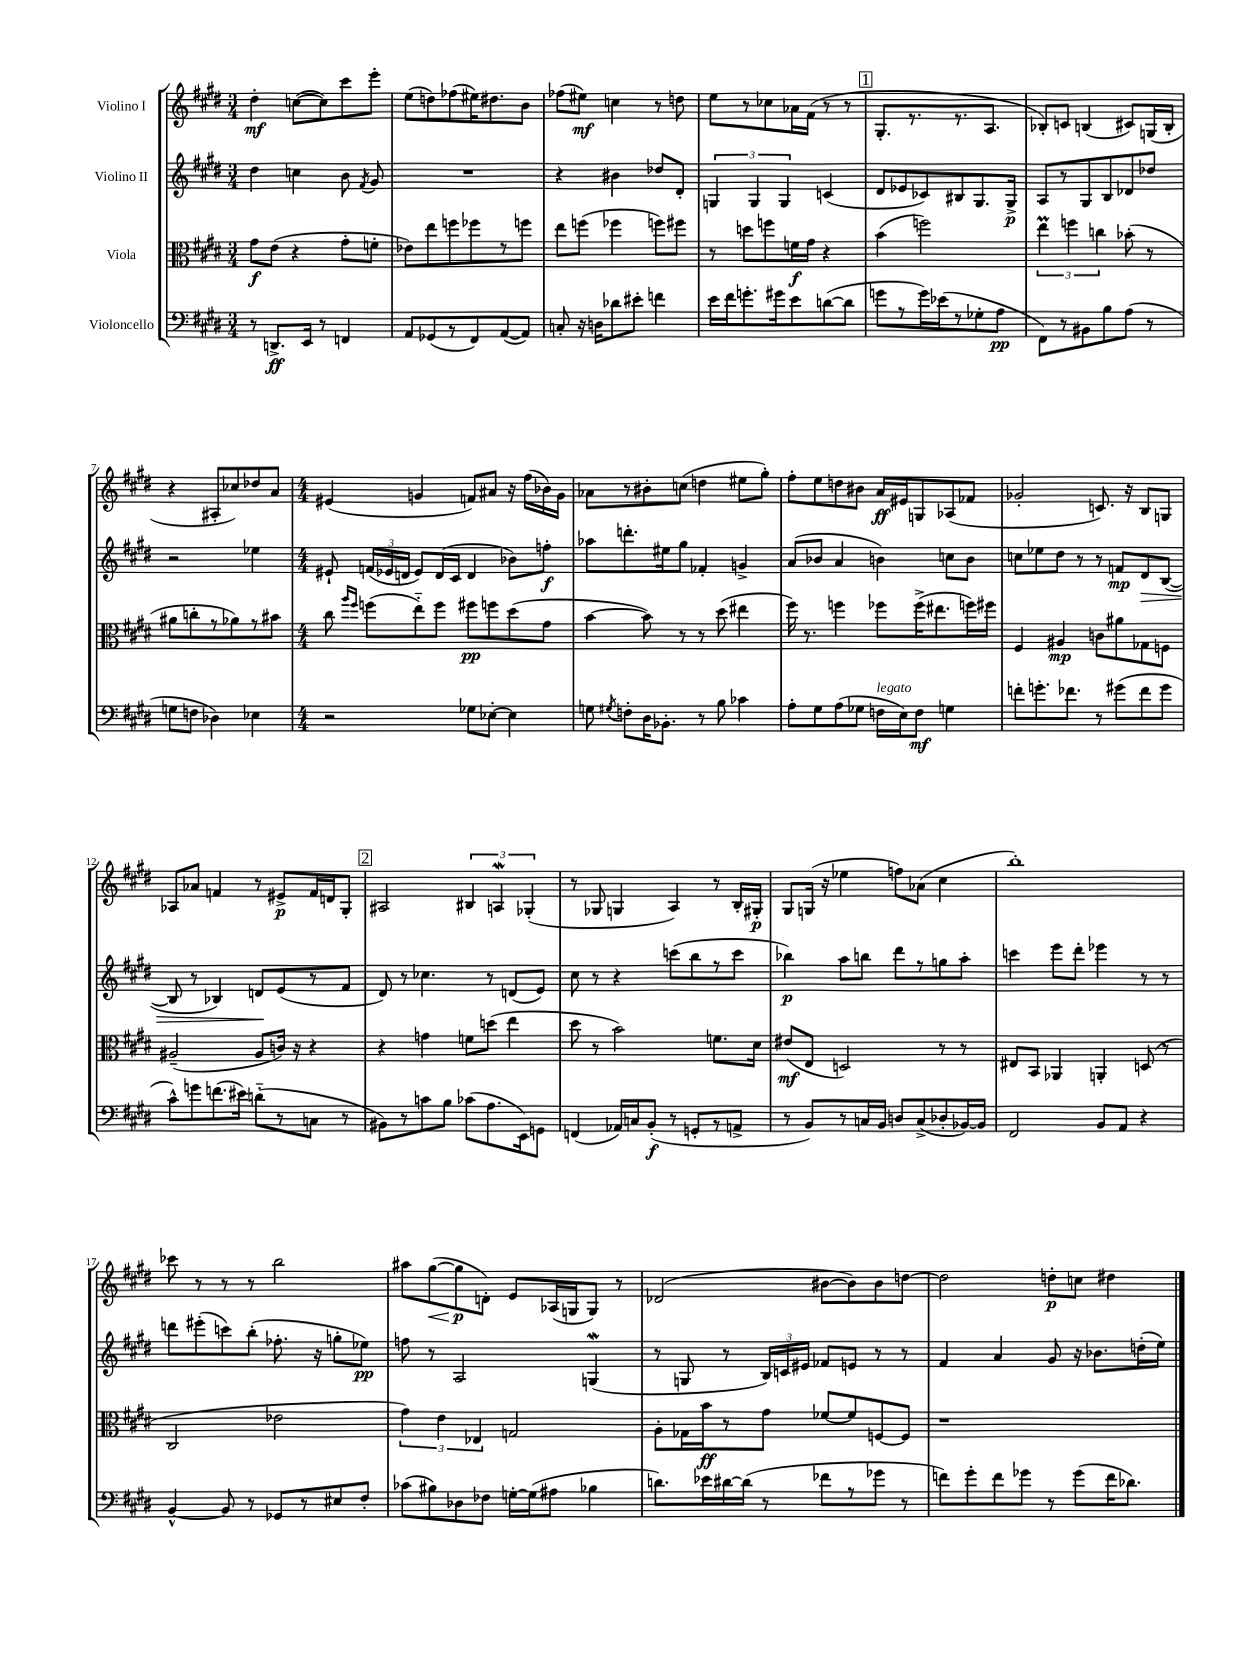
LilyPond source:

<<
\new StaffGroup <<
\new Staff = "s0" \with { instrumentName = "Violino I" } {
    \clef treble \key e \major \numericTimeSignature \time 3/4
    \autoBeamOff dis''4-.\mf c''8[~( c''8) cis'''8 e'''8]-. |
    e''8[( d''8) fes''8( eis''16) dis''8. b'8] |
    fes''8[( eis''8]\mf) c''4 r8 d''8 |
    e''8[ r8 ces''8 aes'16 fis'16]( r8 r8 |
    \mark \markup { \box "1" } gis8.[-. r8. r8. a8.] |
    bes8[-.) c'8] b4( cis'8[) g16( b16]-. |
    r4 ais8[-. ces''8) des''8 a'8] |
    \numericTimeSignature \time 4/4 eis'4( g'4 f'8[) ais'8] r16 fis''16[( bes'16) g'16] |
    aes'8[ r8 bis'8-. c''8]( d''4 eis''8[ gis''8]-.) |
    fis''8[-. e''8 d''8 bis'8] a'16[\ff eis'16 g8 aes8( fes'8] |
    ges'2-. c'8.) r16 b8[ g8] |
    aes8[ aes'8] f'4 r8 eis'8[->\p f'16 d'16 gis8]-. |
    \mark \markup { \box "2" } ais2 \tuplet 3/2 { bis4 a4\mordent ges4-.( } |
    r8 ges8 g4 a4) r8 b16[-. gis16]-.\p |
    gis8[ g16]( r16 ees''4 f''8[) aes'8]( cis''4 |
    b''1-.) |
    ces'''8 r8 r8 r8 b''2 |
    ais''8[ gis''8~\<( gis''8\p\! d'8]-.) e'8[ aes16( g16 g8]) r8 |
    des'2( bis'8[~ bis'8) bis'8 d''8]~ |
    d''2 d''8[-.\p c''8] dis''4 \bar "|." |
}
\new Staff = "s1" \with { instrumentName = "Violino II" } {
    \clef treble \key e \major \numericTimeSignature \time 3/4
    \autoBeamOff dis''4 c''4 b'8 \acciaccatura { fis'8 } gis'8 |
    R2. |
    r4 bis'4 des''8[ dis'8]-. |
    \tuplet 3/2 { g4 g4 g4 } c'4( |
    \mark \markup { \box "1" } dis'8[ ees'8 ces'8) bis8 gis8. gis16]->\p |
    a8[ r8 gis8 b8 des'8 des''8] |
    r2 ees''4 |
    \numericTimeSignature \time 4/4 eis'8-! \tuplet 3/2 { f'16[( ees'16 d'16] } ees'8[) d'16( cis'16] d'4 bes'8[) f''8]-.\f |
    aes''8[ d'''8.-. eis''16 gis''8] fes'4-. g'4-> |
    a'8[( bes'8] a'4 b'4) c''8[ b'8] |
    c''8[ ees''8 dis''8] r8 r8 f'8[\mp dis'8\> b8]~( |
    b8 r8 bes4) d'8[\! e'8( r8 fis'8] |
    \mark \markup { \box "2" } dis'8) r8 ces''4. r8 d'8[( e'8]) |
    cis''8 r8 r4 c'''8[( b''8 r8 c'''8] |
    bes''4\p) a''8[ b''8] dis'''8[ r8 g''8 a''8]-. |
    c'''4 e'''8[ dis'''8]-. ees'''4 r8 r8 |
    d'''8[ eis'''8-.( c'''8) b''8]-.( fes''8.-. r16 g''8[-. ees''8]\pp) |
    f''8 r8 a2 g4\mordent( |
    r8 g8 r8 \tuplet 3/2 { b16[) c'16 eis'16] } fes'8[ e'8] r8 r8 |
    fis'4 a'4 gis'8 r16 bes'8.[ d''16-.( e''16]) \bar "|." |
}
\new Staff = "s2" \with { instrumentName = "Viola" } {
    \clef alto \key e \major \numericTimeSignature \time 3/4
    \autoBeamOff gis'8[\f e'8]( r4 gis'8[-. f'8]-. |
    ees'8[) e''8 f''8 fes''8 r8 f''8] |
    e''8[ f''8]( fes''4 f''8[) fis''8] |
    r8 d''8[ f''8 f'16\f gis'16] r4 |
    \mark \markup { \box "1" } b'4( f''2) |
    \tuplet 3/2 { e''4\prall f''4 c''4 } bes'8-.( r8 |
    ais'8[ c''8-. r8 aes'8) r8 bis'8] |
    \numericTimeSignature \time 4/4 cis''8 \grace { a''16[ fis''16] } f''8[( e''8-_) f''8] fis''8[\pp f''8 dis''8( gis'8] |
    b'4~ b'8) r8 r8 dis''8( eis''4 |
    fis''16) r8. f''4 fes''8[ fes''16->( eis''8. f''16) fis''16] |
    fis4 ais4\mp c'8[ ais'8 ges8 f8] |
    ais2--( ais8[ c'16]) r16 r4 |
    \mark \markup { \box "2" } r4 g'4 f'8[ d''8]( e''4 |
    dis''8 r8 b'2) f'8.[ dis'16] |
    eis'8[\mf( e8] d2) r8 r8 |
    eis8[ b,8] aes,4 a,4-. d8( r8 |
    cis2 ees'2 |
    \tuplet 3/2 { gis'4) e'4 ees4 } g2 |
    a8[-. ges16 b'16\ff r8 gis'8] fes'8[~ fes'8 f8~ f8] |
    r1 \bar "|." |
}
\new Staff = "s3" \with { instrumentName = "Violoncello" } {
    \clef bass \key e \major \numericTimeSignature \time 3/4
    \autoBeamOff r8 d,8.[->\ff e,16] r8 f,4 |
    a,8[ ges,8( r8 fis,8) a,8~( a,8]) |
    c8-. r16 d16[ des'8 eis'8]-. f'4 |
    e'16[ fis'16 g'8.-. gis'16 e'8 d'8~( d'8] |
    \mark \markup { \box "1" } g'8[ r8 g'16) ees'16( r8 ges8-. a8]\pp |
    fis,8[) r8 bis,8 b8 a8]( r8 |
    g8[ f8] des4) ees4 |
    \numericTimeSignature \time 4/4 r2 ges8[ ees8]~-. ees4 |
    g8 \acciaccatura { gis8 } f8[-. dis16 bes,8.]-. r8 b8 ces'4 |
    a8[-. gis8 a8( ges8] f16[^\markup { \italic "legato" } e16) f8]\mf g4 |
    f'8[-. g'8.-. fes'8.] r8 gis'8[( fes'8 gis'8] |
    cis'8[-^) g'8 f'8.( eis'16]) d'8[-_( r8 c8] r8 |
    \mark \markup { \box "2" } bis,8[) r8 c'8 b8] ces'8[( a8. e,16) g,8] |
    f,4( aes,16[) c16 b,8]-.\f( r8 g,8[-. r8 a,8]-> |
    r8 b,8[) r8 c16 b,16] d8[ c8->( des8-. bes,16~) bes,16] |
    fis,2 b,8[ a,8] r4 |
    b,4~-^ b,8 r8 ges,8[ r8 eis8 fis8]-. |
    ces'8[( bis8) des8 fes8] g16[~-. g16( ais8] bes4 |
    d'8.[) ees'16 dis'16~ dis'16]( r8 fes'8[ r8 ges'8] r8 |
    f'8[) gis'8-. f'8 ges'8] r8 ges'8[( f'16 des'8.]) \bar "|." |
}
>>
>>
